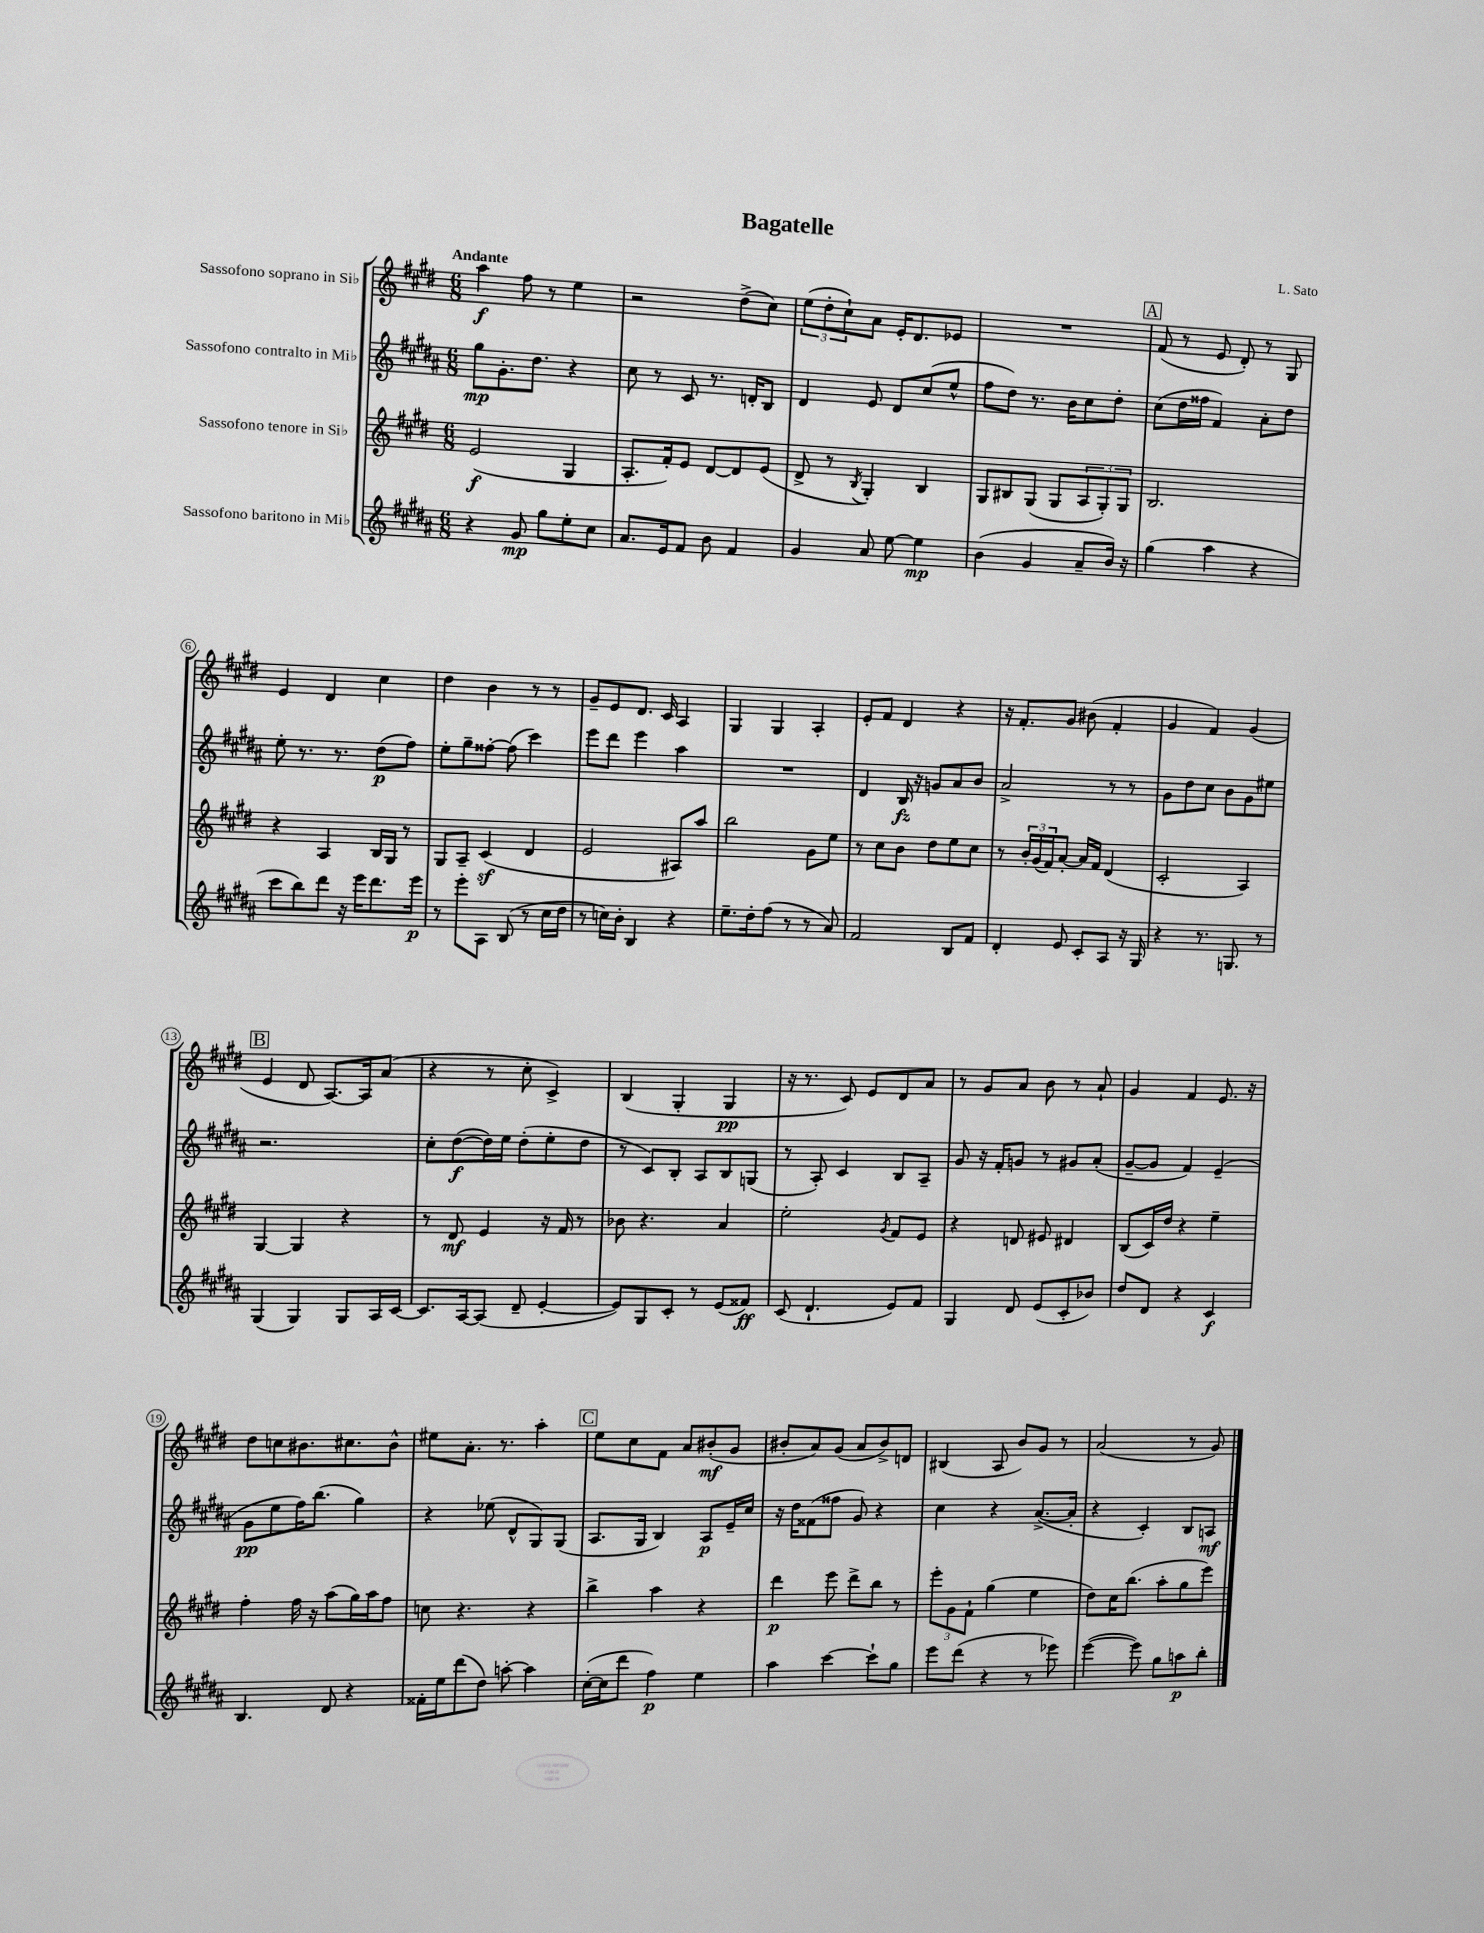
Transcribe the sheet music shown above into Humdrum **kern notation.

**kern	**kern	**kern	**kern
*staff4	*staff3	*staff2	*staff1
*clefG2	*clefG2	*clefG2	*clefG2
*k[f#c#g#d#a#]	*k[f#c#g#d#]	*k[f#c#g#d#a#]	*k[f#c#g#d#]
*M6/8	*M6/8	*M6/8	*M6/8
4r	(2e/	8gg#\L	4aa\
.	.	8.g#'\	.
8g#/	.	.	8ff#\
.	.	8.dd#\J	.
8gg#\L	.	.	8r
8ee'\	4G#/	4r	4ee\
8cc#\J	.	.	.
=	=	=	=
8.a#/L	8.A'/L	8cc#\	2r
.	.	8r	.
16e/k	16f#'/k)	.	.
8f#/J	8e/J	8c#/	.
8b\	[8d#/L	8.r	.
4f#/	8d#/]	.	(8dd#^\L
.	.	16d'/LK	.
.	(8e/J	8B/J	8cc#\J)
=	=	=	=
4g#/	8d#^/	4d#/	(12ee\L
.	.	.	12dd#'\
.	8r	.	.
.	.	.	12cc#`\)
.	8qB/	.	.
8a#/	4G#'/)	8e/	8a\J
[8ee\	.	8d#/L	16e'/LK
.	.	.	8.d#/
4ee\]	4B/	(8cc#/	.
.	.	8ee^^/J	8e-/J
=	=	=	=
(4b\	8G#/L	8ff#\L	2.r
.	8B#/	8dd#\J)	.
4g#/	(8G#/J	8.r	.
.	8G#/L	.	.
.	.	16b\LK	.
8a#~/L	12A/	8cc#\	.
.	12G#'/)	.	.
16b/Jk)	.	8dd#'\J	.
.	12G#/J	.	.
16r	.	.	.
=	=	=	=
(4gg#\	2.B/	(8cc#\L	(8f#/
.	.	16dd#\L	8r
.	.	16ff##\JJ	.
4aa#\	.	4f#/)	8e/
.	.	.	8d#'/)
4r	.	8a#'\L	8r
.	.	8dd#\J	8G#/
=	=	=	=
8ccc#\L	4r	8ee'\	4e/
8bb\)	.	8.r	.
8ddd#\J	4A/	.	4d#/
.	.	8.r	.
16r	.	.	.
16eee\LK	.	.	.
8.ddd#\	16B/LL	(8dd#\L	4cc#\
.	16G#/JJ	.	.
.	8r	8ff#\J)	.
16eee\Jk	.	.	.
=	=	=	=
8r	8G#/L	8ee'\L	4dd#\
8eee'\L	8A~/J	8gg#~\	.
8A#\J	(4c#/	[8ff##'\J	4b\
(8B/	.	(8ff##\]	.
8r	4d#/	4ccc#\)	8r
16cc#\LL	.	.	8r
16dd#\JJ	.	.	.
=	=	=	=
8r	2e/	8eee\L	8g#~/L
16cc\LL)	.	8ddd#\J	8e/
16b'\JJ	.	.	.
4B/	.	4eee\	8.d#/J
.	.	.	16c#/
4r	8A#/L)	4aa#\	4A/
.	8aa/J	.	.
=	=	=	=
8.ee~\L	2bb\	2.r	4G#/
16dd#'\k	.	.	.
(8ff#\J	.	.	4G#/
8r	.	.	.
8r	8g#\L	.	4A'/
8a#/)	8ee\J	.	.
=	=	=	=
2f#/	8r	4d#/	8e'/L
.	8cc#\L	.	8f#/J
.	8b\J	16B/	4d#/
.	.	16r	.
.	8dd#\L	8g/L	.
8B/L	8ee\	8a#/	4r
8f#/J	8cc#\J	8b/J	.
=	=	=	=
4d#'/	8r	2a#^/	16r
.	.	.	8.f#'/L
.	24b'/LL	.	.
.	(24g#/	.	.
.	24f#/J)	.	.
8e/	[8a'/J	.	8g#/J
8c#'/L	16a/]LL	.	(8b#\
.	16f#/JJ	.	.
8A#/J	(4d#/	8r	4f#'/
16r	.	8r	.
16G#/	.	.	.
=	=	=	=
4r	2c#'/	8g#\L	4g#/
.	.	8dd#\	.
8.r	.	8cc#\J	4f#/)
.	.	8b\L	.
8.G/	.	.	.
.	4A/)	8g#\	(4g#/
8r	.	8ee#\J	.
=	=	=	=
(4G#/	[4G#/	2.r	4e/
4G#/)	4G#/]	.	8d#/
.	.	.	[8.A/L)
8G#/L	4r	.	.
.	.	.	16A/]k
16A#/L	.	.	(8a/J
[16c#/JJ	.	.	.
=	=	=	=
8.c#/]L	8r	8cc#'\L	4r
.	8d#/	([8dd#\	.
[16A#/k	.	.	.
(8A#/]J	4e/	16dd#\]L)	8r
.	.	16ee\JJ	.
8d#~/	.	(8dd#'\L	8cc#'\
[4e'/	16r	8ee'\	4c#^/)
.	16f#/	.	.
.	8r	8dd#\J	.
=	=	=	=
8e/]L)	8b-\	8r	(4B/
8G#/	4.r	8c#/L)	.
8c#'/J	.	8B'/J	4G#'/
8r	.	8A#/L	.
(8e/L	4a/	8B/	4G#/
8f##/J)	.	(8G/J	.
=	=	=	=
(8c#/	2ee'\	8r	16r
.	.	.	8.r
4.d#`/	.	8A#'/)	.
.	.	4c#/	8c#/)
.	.	.	8e/L
.	8qg#/	.	.
8e/L)	8f#/L	8B/L	8d#/
8f#/J	8e/J	8A#~/J	8a/J
=	=	=	=
4G#/	4r	8g#/	8r
.	.	16r	8g#/L
.	.	16f#'/LK	.
8d#/	8d/	8g/J	8a/J
(8e/L	8e#/	8r	8b\
8c#'/	4d#/	8g#/L	8r
8b-/J)	.	(8a#'/J	8a`/
=	=	=	=
8dd#/L	(8B/L	[8g#~/L	4g#/
8d#/J	16c#/L)	8g#/]J	.
.	16dd#/JJ	.	.
4r	4r	4f#/)	4f#/
4c#/	4ee~\	(4e~/	8.e/
.	.	.	16r
=	=	=	=
4.B/	4ff#'\	8g#\L	8dd#\L
.	.	8ee\	8cc\
.	16ff#\	16ff#\K)	8.b#\
.	16r	(8.bb\J	.
8d#/	(8aa\L	.	.
.	.	.	8.cc#\
4r	16gg#\L)	4gg#\)	.
.	16aa\J	.	.
.	8ff#\J	.	8b#^^\J
=	=	=	=
16f##'\LL	8cc\	4r	8ee#\L
16ee\J	.	.	.
(8ddd#\	4.r	.	8.a'\J
8dd#\J)	.	(8ee-\	.
.	.	.	8.r
[8aa'\	.	8d#^^/L	.
4aa\]	4r	8G#/)	4aa'\
.	.	(8G#/J	.
=	=	=	=
([16cc#'\LL	4bb^\	8.A#/L	8ee\L
16cc#\]J	.	.	.
8ddd#\J	.	.	8cc#\
.	.	16G#/Jk	.
4ff#\)	4aa\	4B/)	8f#\J
.	.	.	8a/L
4ee\	4r	8A#/L	(8b#'/
.	.	16e~/L	8g#/J
.	.	16cc#/JJ	.
=	=	=	=
4aa#\	4ddd#\	16r	8b#'/L
.	.	16dd#\LK	.
.	.	(8f##\	8a/)
[4ccc#\	8eee\	8ff##\J	(8g#/J
.	8ddd#^\L	8g#/)	8a/L
8ccc#`\]L	8bb\J	4r	8b#^/)
8gg#\J	8r	.	8d/J
=	=	=	=
8eee\L	12eee'\L	4cc#\	(4B#/
.	12g#\	.	.
(8ddd#\J	.	.	.
.	12f#`\J	.	.
4r	(4gg#\	4r	8A/
.	.	.	8b/L)
8r	4ee\	([8.a#^/L	8g#/J
8eee-\)	.	.	8r
.	.	16a#'/]Jk	.
=	=	=	=
([4eee\	8dd#\L)	4r	(2a/
.	16cc#\K	.	.
.	(8.bb\J	.	.
8eee\])	.	4c#'/)	.
8gg#\L	8aa'\L	.	.
8aa\	8gg#\	8B/L	8r
8bb'\J	8eee\J)	8A/J	8g#/)
==	==	==	==
*-	*-	*-	*-
